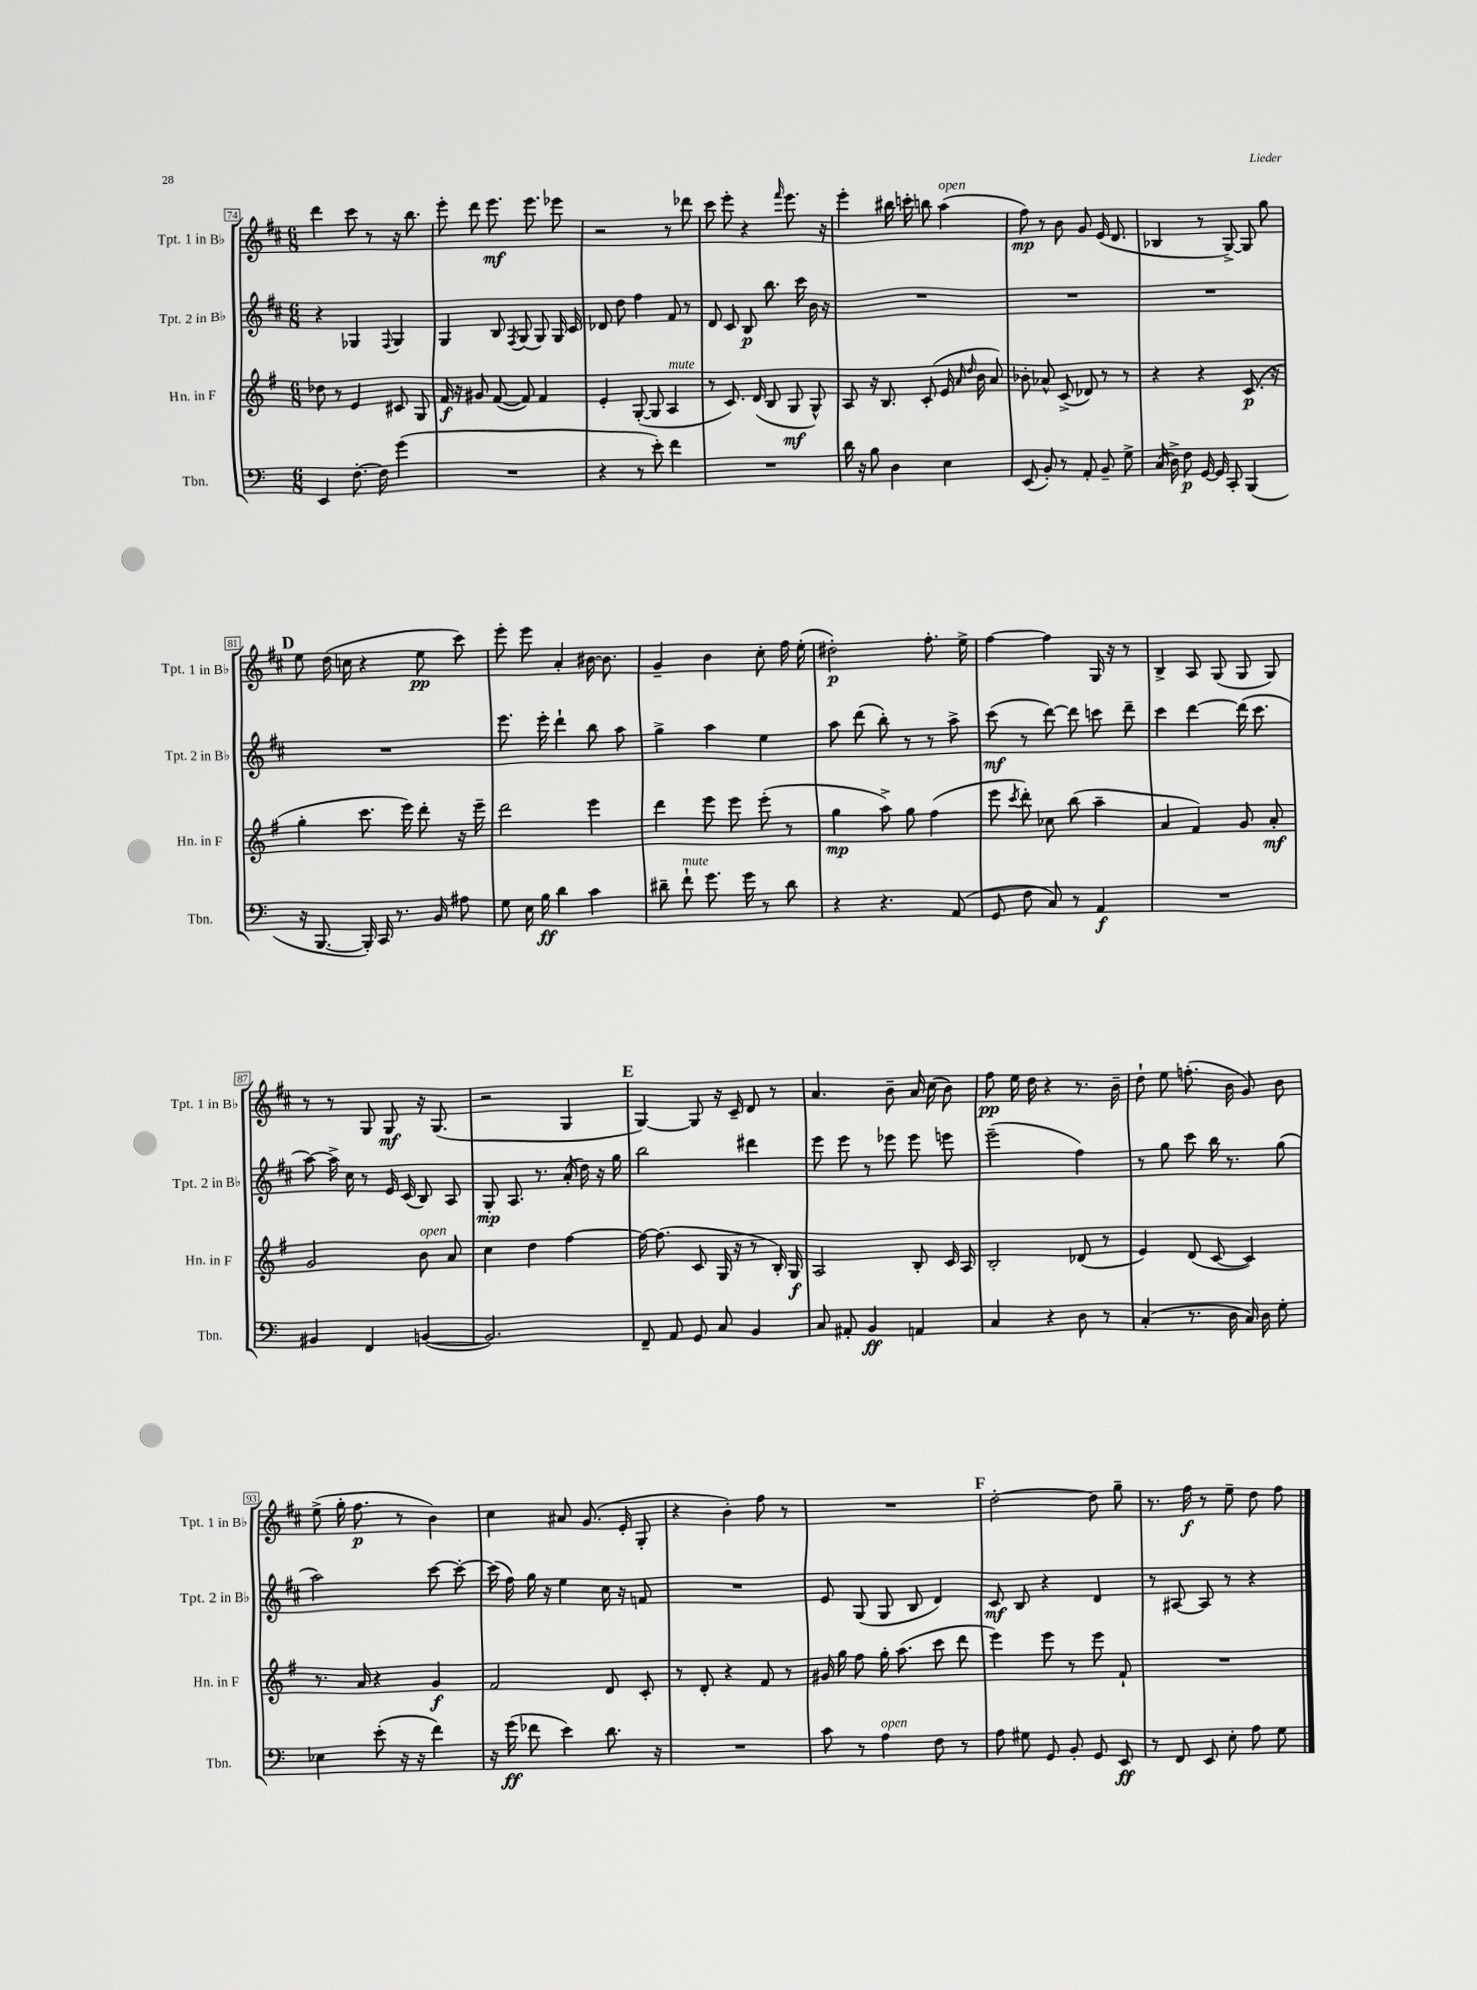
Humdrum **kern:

**kern	**kern	**kern	**kern
*staff4	*staff3	*staff2	*staff1
*clefF4	*clefG2	*clefG2	*clefG2
*k[]	*k[f#]	*k[f#c#]	*k[f#c#]
*M6/8	*M6/8	*M6/8	*M6/8
4EE/	8dd-\	4r	4ddd\
.	8r	.	.
[8.F'\	4e/	4G-/	8ccc#\
.	.	.	8r
16F\]	.	.	.
.	.	8qqF#/	.
(4g\	8c#/	4G-/	16r
.	.	.	8.bb\
.	8G/	.	.
=	=	=	=
2.r	16f#/	4G/	8eee'\
.	16r	.	.
.	8g#/	.	8ddd\
.	([8f#/	8B/	8.eee\
.	.	8qF#/	.
.	8f#/])	(8G/	.
.	.	.	8.eee\
.	4f#/	8G/)	.
.	.	16G/	8eee-\
.	.	16c#/	.
=	=	=	=
4r	4e'/	8d-/	2r
.	.	8dd\	.
8r	([8G'/	4ff#\	.
8e'\)	8G/]	.	.
4f\	4A/	8f#/	8r
.	.	8r	8ddd-\
=	=	=	=
2.r	8r	8d/	8ccc#\
.	8.c/)	8c#/	8eee'\
.	.	8B/	4r
.	(16d/	.	.
.	8B/	8.bb\	.
.	.	.	16qqfff#/
.	8G/	.	8.eee\
.	.	16ccc#\	.
.	8G^^/)	16b\	.
.	.	16r	16r
=	=	=	=
16d\	8A/	2.r	4eee'\
16r	.	.	.
8B\	16r	.	.
.	8.B/	.	.
4D\	.	.	16bb#\
.	.	.	16ccc'\
.	(8c'/	.	8bb\
4E\	16e/	.	(4aa\
.	16qqa/	.	.
.	16qqdd/	.	.
.	16b\	.	.
.	8a/)	.	.
=	=	=	=
(8EE/	8b-'\	2.r	8ff#\)
8BB'/)	8a-^^/	.	8r
8r	(8c^/	.	8b\
8AA'/	8d-/)	.	8g/
8BB~/	8r	.	(16e/
.	.	.	8.d/
8G^\	8r	.	.
=	=	=	=
(16C/	4r	2.r	4B-/
16D^\)	.	.	.
8F\	.	.	.
[16GG/	4r	.	8r
16GG/]	.	.	.
8CC'/	.	.	[8G^/)
(4BBB/	(8.c/	.	8G/]
.	.	.	8gg\
.	16r	.	.
=	=	=	=
16r	4gg'\	2.r	8ee\
[8.BBB/	.	.	.
.	.	.	(16dd\
.	.	.	16cc\
16BBB'/])	8.ccc\	.	4r
16CC/	.	.	.
8.r	.	.	.
.	16eee\)	.	.
.	8ddd'\	.	8ee\
16BB/	.	.	.
8A#\	16r	.	8ccc#\)
.	16eee~\	.	.
=	=	=	=
8G\	2ddd\	8.eee\	8eee'\
16E\	.	.	8eee\
16B\	.	16eee'\	.
4d\	.	4ddd`\	4a'/
4c\	4eee\	8bb\	[16b#\
.	.	.	8.b#\]
.	.	8aa\	.
=	=	=	=
8d#~\	4ddd\	4gg^\	4g~/
8f`\	.	.	.
8.g\	8eee\	4aa\	4b\
.	8eee\	.	.
16g\	.	.	.
8r	(8eee'\	4ee\	8cc#'\
8d#\	8r	.	16ff#\
.	.	.	(16ee'\
=	=	=	=
4r	4gg\	8aa\	2dd#'\)
.	.	(8ddd\	.
4.r	8aa^\)	8bb'\)	.
.	8gg\	8r	.
.	(4ff#\	8r	8.ff#'\
(8AA/	.	8aa^\	.
.	.	.	16ee^\
=	=	=	=
8GG/	8eee\	(8ccc#\	[4ff#\
.	8qccc/	.	.
8F\	8ddd'\)	8r	.
8C/)	8cc-\	[8ddd\)	4ff#\]
8r	(8bb\	8ddd\]	.
4AA/	4aa~\	8ccc\	16G/
.	.	.	16r
.	.	8ddd~\	8r
=	=	=	=
2.r	4a/	4ccc#\	4B^/
.	4f#/)	[4ddd\	8A/
.	.	.	(8G/
.	8g/	(16ddd\]	8G/
.	.	8.ccc#\	.
.	8a'/	.	8G/)
=	=	=	=
4BB#/	2g/	[8aa\)	8r
.	.	16aa^\]	8r
.	.	16cc#\	.
4FF/	.	8r	8G/
.	.	16e/	8G/
.	.	(16c#/	.
([4BB/	8b\	8B/)	16r
.	.	.	(8.G/
.	8a/	8A/	.
=	=	=	=
2.BB/])	4cc\	8G'/	2r
.	.	8.A/	.
.	4dd\	.	.
.	.	8.r	.
.	[4ff#\	(16a'/	4G/
.	.	16dd\)	.
.	.	16r	.
.	.	16gg\	.
=	=	=	=
8FF~/	16ff#\_	2bb\	[4G/)
.	(8.ff#\]	.	.
8AA/	.	.	.
8GG/	8c/	.	8G/]
8C/	16G/	.	16r
.	16r	.	16c#~/
4BB/	8r	4ddd#\	8d/
.	16B'/)	.	8r
.	16G/	.	.
=	=	=	=
8C/	2A/	8eee\	4.a/
8AA#'/	.	8eee\	.
4BB/	.	8r	.
.	.	8eee-\	8b~\
4AA/	8B'/	8eee-\	16a/
.	.	.	(16cc#\
.	16c/	8eee\	8b\)
.	16A/	.	.
=	=	=	=
4C/	2B'/	(2eee~\	8ff#\
.	.	.	16ee\
.	.	.	16dd\
4r	.	.	4r
8D\	(8d-/	4ff#\)	8.r
8r	8r	.	.
.	.	.	16b~\
=	=	=	=
(4C'/	4e/)	8r	8dd`\
.	.	8gg\	8ee\
8.r	(8d/	8ccc#\	(8.ff'\
.	[8c/	16bb\	.
16D\	.	8.r	16b\
16C/)	4c/])	.	8g/)
16D\	.	.	.
8G'\	.	(8gg\	8b\
=	=	=	=
4E-\	8.r	2aa\)	(8ee^\
.	.	.	16gg'\
.	16a/	.	8.ff#\
(8e'\	4r	.	.
16r	.	.	8r
16r	.	.	.
4f\)	4g/	[8ccc#\	4b\)
.	.	8ccc#'\_	.
=	=	=	=
16r	2f#/	(16ccc#\]	4cc#\
(16g\	.	16ff#\)	.
8f-\	.	16gg\	.
.	.	16r	.
4e\)	.	4ee\	8a#/
.	.	.	(8.g/
8.d\	8d/	16cc#\	.
.	.	16r	16e'/
.	8c'/	8f/	8G'/
16r	.	.	.
=	=	=	=
2.r	8r	2.r	4r
.	8d'/	.	.
.	4r	.	4b'\)
.	8f#/	.	8ff#\
.	8r	.	8r
=	=	=	=
8c\	16g#/	8e/	2.r
.	16gg\	.	.
8r	8ff#\	(8G/	.
4A\	16gg'\	8G/	.
.	(8.aa\	.	.
.	.	8B/	.
8F\	8ccc\	4d/)	.
8r	8ddd\	.	.
=	=	=	=
8A\	4eee\)	8c#/	[2dd'\
8G#\	.	8B/	.
8GG/	8eee\	4r	.
8BB'/	8r	.	.
8GG/	8eee\	4d/	8dd\]
8EE/	8f#`/	.	8gg~\
=	=	=	=
8r	2.r	8r	8.r
8FF/	.	[8A#/	.
.	.	.	16ff#\
8EE/	.	8A#/]	8r
8E'\	.	8r	8ee~\
8A\	.	4r	8dd\
8G\	.	.	8ff#\
==	==	==	==
*-	*-	*-	*-
